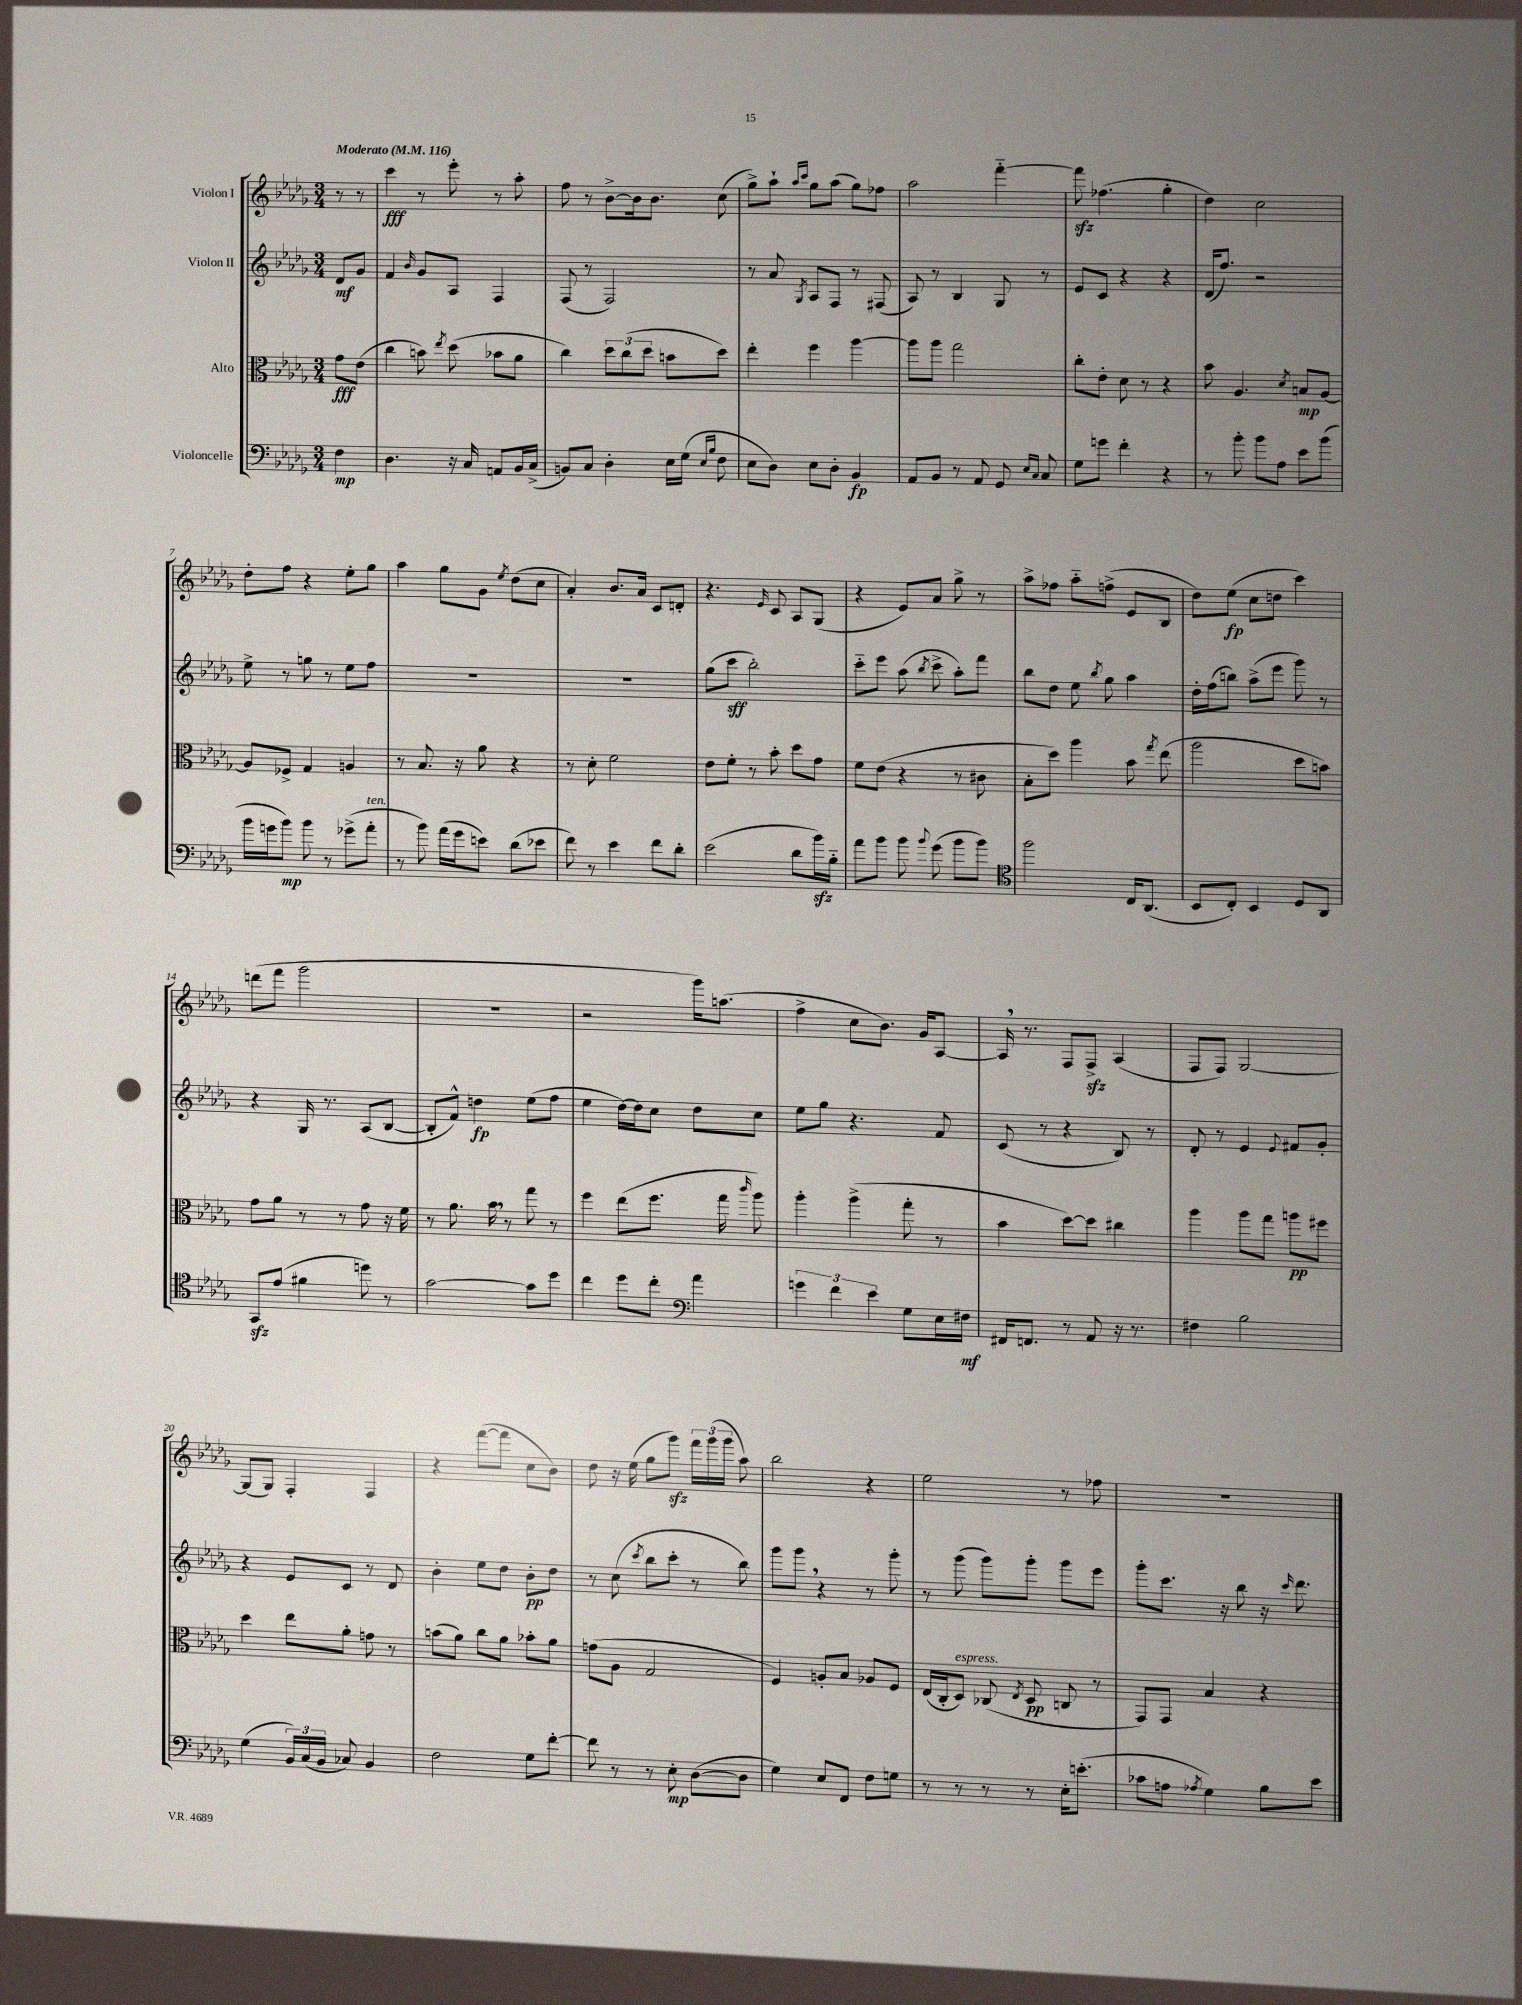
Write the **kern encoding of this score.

**kern	**dynam	**kern	**dynam	**kern	**dynam	**kern	**dynam
*part4	*part4	*part3	*part3	*part2	*part2	*part1	*part1
*staff4	*staff4	*staff3	*staff3	*staff2	*staff2	*staff1	*staff1
*I"Violoncelle	*	*I"Alto	*	*I"Violon II	*	*I"Violon I	*
*clefF4	*	*clefC3	*	*clefG2	*	*clefG2	*
*k[b-e-a-d-g-]	*	*k[b-e-a-d-g-]	*	*k[b-e-a-d-g-]	*	*k[b-e-a-d-g-]	*
*M3/4	*	*M3/4	*	*M3/4	*	*M3/4	*
*MM116	*	*MM116	*	*MM116	*	*MM116	*
=	=	=	=	=	=	=	=
!	!	!	!	!	!	!LO:TX:a:B:t=Moderato	!
4F\	mp	8g-\L	fff	8d-/L	mf	8r	.
.	.	(8e-\J	.	8g-/J	.	8r	.
=1	=1	=1	=1	=1	=1	=1	=1
4.D-\	.	4cc\	.	4f/	.	4ccc\	fff
.	.	.	.	16qqb-/	.	.	.
.	.	8bn\)	.	8g-/L	.	8r	.
.	.	8qee-/	.	.	.	.	.
16r	.	(8dd-\	.	8A-/J	.	8eee-'\	.
16C/	.	.	.	.	.	.	.
8AAn/L	.	8b-X\L	.	4F/	.	8r	.
16BB-/L	.	8a-\J	.	.	.	8aa-'\	.
(16C^/JJ	.	.	.	.	.	.	.
=2	=2	=2	=2	=2	=2	=2	=2
8BBn/L)	.	4cc\)	.	(8F/	.	8ff\	.
8C/J	.	.	.	8r	.	8r	.
4D-'\	.	12dd-\L	.	2F/)	.	[8b-^\L	.
.	.	(12cc\	.	.	.	.	.
.	.	.	.	.	.	16b-\k]	.
.	.	12dd-\J	.	.	.	.	.
.	.	.	.	.	.	8.b-\J	.
16E-\LL	.	8bn\L	.	.	.	.	.
(16G-\JJ	.	.	.	.	.	.	.
16qqE-/LL	.	.	.	.	.	.	.
16qqB-/JJ	.	.	.	.	.	.	.
8F\	.	8dd-\J)	.	.	.	(8cc\	.
=3	=3	=3	=3	=3	=3	=3	=3
8E-\L	.	4ee-'\	.	8r	.	8gg-^\L)	.
8D-\J)	.	.	.	8a-/	.	8aa-`\J	.
.	.	.	.	.	.	16qqaa-/LL	.
.	.	.	.	8qG-/	.	16qqccc/JJ	.
8E-\L	.	4ff\	.	8A-/L	.	8gg-\L	.
8D-'\J	.	.	.	8F/J	.	(8aa-\J	.
4BB-/	fp	[4aa-\	.	8r	.	8gg-\L)	.
.	.	.	.	(8F#X/	.	8ff-X\J	.
=4	=4	=4	=4	=4	=4	=4	=4
8AA-/L	.	8aa-\L]	.	8A-/)	.	2aa-\	.
8BB-/J	.	8aa-\J	.	8r	.	.	.
8r	.	2gg-\	.	4B-/	.	.	.
8AA-/	.	.	.	.	.	.	.
8GG-/	.	.	.	8G-/	.	[4fff\	.
16qqE-/LL	.	.	.	.	.	.	.
16qqC/JJ	.	.	.	.	.	.	.
8C/	.	.	.	8r	.	.	.
=5	=5	=5	=5	=5	=5	=5	=5
8G-\L	.	8cc'\L	.	8e-/L	.	8fffzz\]	.
8gn\J	.	8e-'\J	.	8c/J	.	(4.ff-X\	.
4f'\	.	8d-\	.	4r	.	.	.
.	.	8r	.	.	.	.	.
4r	.	4r	.	4r	.	4gg-'\	.
=6	=6	=6	=6	=6	=6	=6	=6
8r	.	8b-\	.	(16d-/KL	.	4dd-\)	.
.	.	.	.	8.ff/J)	.	.	.
8b-'\	.	4.A-/	.	.	.	.	.
8b-\L	.	.	.	2r	.	2cc\	.
8A-\J	.	.	.	.	.	.	.
.	.	8qd-/	.	.	.	.	.
8e-\L	.	8Bn/L	mp	.	.	.	.
(8b-\J	.	[8A-/J	.	.	.	.	.
!!LO:LB:g=z
=7	=7	=7	=7	=7	=7	=7	=7
16b-\LL	.	8A-/L]	.	8ee-^\	.	8dd-'\L	.
16gn\J	.	.	.	.	.	.	.
8b-\J)	mp	8F-X^/J	.	8r	.	8ff\J	.
8b-\	.	4G-/	.	8ggn\	.	4r	.
8r	.	.	.	8r	.	.	.
(8g-X^\L	.	4An/	.	8ee-\L	.	8ee-'\L	.
!LO:TX:a:i:t=ten.	!	!	!	!	!	!	!
8a-'\J	.	.	.	8ff\J	.	8gg-\J	.
=8	=8	=8	=8	=8	=8	=8	=8
8r	.	8r	.	2.r	.	4aa-\	.
8b-\)	.	8.B-/	.	.	.	.	.
(16a-\LL	.	.	.	.	.	8gg-\L	.
16g-\J	.	16r	.	.	.	.	.
8en\J)	.	8a-\	.	.	.	8g-\J	.
.	.	.	.	.	.	8qee-/	.
(8d-\L	.	4r	.	.	.	(8dd-\L	.
8e-X\J	.	.	.	.	.	8cc\J	.
=9	=9	=9	=9	=9	=9	=9	=9
8f\)	.	8r	.	2.r	.	4a-'/)	.
8r	.	8d-'\	.	.	.	.	.
4e-\	.	2f\	.	.	.	8.b-/L	.
.	.	.	.	.	.	16a-/Jk	.
8f\L	.	.	.	.	.	8c/L	.
8d-'\J	.	.	.	.	.	8dn'/J	.
=10	=10	=10	=10	=10	=10	=10	=10
(2e-\	.	8e-\L	.	(8gg-\L	.	4.r	.
.	.	8f'\J	.	8ccc\J	sff	.	.
.	.	8r	.	2bb-'\)	.	.	.
.	.	.	.	.	.	16qqe-/	.
.	.	8b-'\	.	.	.	8c/	.
8d-\L	.	8dd-\L	.	.	.	8A-/L	.
16b-zz\L)	.	8g-\J	.	.	.	(8G-/J	.
16B-\JJ	.	.	.	.	.	.	.
=11	=11	=11	=11	=11	=11	=11	=11
8a-\L	.	8f\L	.	8ccc\L	.	4r	.
8b-\J	.	(8e-\J	.	8eee-\J	.	.	.
8b-\	.	4r	.	(8aa-\	.	8e-/L)	.
8qqb-/	.	.	.	8qbb-/	.	.	.
(8g-\	.	.	.	8ccc^\	.	8a-/J	.
8b-\L	.	8r	.	8aa-'\L)	.	8gg-^\	.
8b-\J)	.	8c#X\	.	8fff\J	.	8r	.
=12	=12	=12	=12	=12	=12	=12	=12
*clefC4	*	*	*	*	*	*	*
2ff\	.	8B-'\L	.	8bb-\L	.	8aa-^\L	.
.	.	8dd-\J)	.	8dd-\J	.	8ff-X\J	.
.	.	4aa-\	.	8ee-\	.	8aa-\L	.
.	.	.	.	8qbb-/	.	.	.
.	.	.	.	8gg-\	.	(8ffn^\J	.
16C/KL	.	8b-\	.	4aa-\	.	8e-/L	.
(8.AA-/J	.	.	.	.	.	.	.
.	.	8qgg-/	.	.	.	.	.
.	.	(8ee-\	.	.	.	8B-/J	.
=13	=13	=13	=13	=13	=13	=13	=13
8BB-/L	.	2aa-\	.	16dd-'\LL	.	8dd-\L)	.
.	.	.	.	(16ff\J	.	.	.
8C'/J)	.	.	.	8bbn\J)	.	(8ee-\J	fp
4BB-/	.	.	.	(8aa-^\L	.	8cc\L	.
.	.	.	.	8eee-\J	.	8ddn\J	.
8D-/L	.	8dd-\L	.	8ggg-\)	.	4ccc\)	.
8AA-/J	.	8bn\J)	.	8r	.	.	.
!!LO:LB:g=z
=14	=14	=14	=14	=14	=14	=14	=14
8GG-zz/L	.	8g-\L	.	4r	.	(8dddn\L	.
(8e-/J	.	8a-\J	.	.	.	8fff\J	.
4f#X\	.	8r	.	16G-/	.	2ggg-\	.
.	.	.	.	8.r	.	.	.
.	.	8r	.	.	.	.	.
8ddn\)	.	8g-\	.	(8A-/L	.	.	.
8r	.	16r	.	[8B-/J	.	.	.
.	.	16f\	.	.	.	.	.
=15	=15	=15	=15	=15	=15	=15	=15
[2g-\	.	8r	.	8B-'/L]	.	2.r	.
.	.	8.a-\	.	8f^^/J)	.	.	.
.	.	.	.	4ddn\	fp	.	.
.	.	16b-,\	.	.	.	.	.
.	.	8r	.	.	.	.	.
8g-\L]	.	8gg-\	.	(8ee-\L	.	.	.
8dd-\J	.	8r	.	8ff\J	.	.	.
=16	=16	=16	=16	=16	=16	=16	=16
4cc\	.	4ff\	.	4ee-\	.	2r	.
8dd-\L	.	(8ee-\L	.	[16dd-\LL)	.	.	.
.	.	.	.	16dd-\J]	.	.	.
8cc'\J	.	8.ff\J	.	8cc\J	.	.	.
*clefF4	*	*	*	*	*	*	*
4a-\	.	.	.	8dd-\L	.	16ggg-\KL)	.
.	.	16gg-\	.	.	.	(8.aan\J	.
.	.	16qqccc/	.	.	.	.	.
.	.	8aa-\)	.	8cc\J	.	.	.
=17	=17	=17	=17	=17	=17	=17	=17
6gn\	.	4aa-'\	.	8ee-\L	.	4ff^\	.
.	.	.	.	8gg-\J	.	.	.
6f\	.	.	.	.	.	.	.
.	.	(4aa-^\	.	4.r	.	8cc\L	.
6e-\	.	.	.	.	.	.	.
.	.	.	.	.	.	8.b-\J)	.
8G-\L	.	8gg-'\	.	.	.	.	.
.	.	.	.	.	.	16g-/KL	.
16E-\L	.	8r	.	8f/	.	[8A-/J	.
16F#X\JJ	mf	.	.	.	.	.	.
=18	=18	=18	=18	=18	=18	=18	=18
16FF#X/KL	.	4b-\	.	(8c/	.	16A-,/]	.
8.FFn/J	.	.	.	.	.	8.r	.
.	.	.	.	8r	.	.	.
8r	.	[8dd-\L)	.	4r	.	8F/L	.
8AA-/	.	8dd-\J]	.	.	.	8Fzz^/J	.
16r	.	4cc#X\	.	8B-/)	.	(4A-/	.
8.r	.	.	.	.	.	.	.
.	.	.	.	8r	.	.	.
=19	=19	=19	=19	=19	=19	=19	=19
4F#X\	.	4aa-\	.	8d-'/	.	8F/L	.
.	.	.	.	8r	.	8F/J)	.
2B-\	.	8aa-\L	.	4e-/	.	[2G-/	.
.	.	8gg-\J	.	.	.	.	.
.	.	.	.	8qqe-/	.	.	.
.	.	8aan\L	pp	8f#X/L	.	.	.
.	.	8ff#X\J	.	8g-'/J	.	.	.
!!LO:LB:g=z
=20	=20	=20	=20	=20	=20	=20	=20
(4G-\	.	4dd-\	.	4r	.	(8G-/L]	.
.	.	.	.	.	.	8G-/J)	.
24BB-/LL)	.	8ee-\L	.	8e-/L	.	4F'/	.
(24C/	.	.	.	.	.	.	.
24BB-/JJ	.	.	.	.	.	.	.
8C-X/)	.	8a-'\J	.	8c/J	.	.	.
4BB-/	.	8gn\	.	8r	.	4F/	.
.	.	8r	.	8d-/	.	.	.
=21	=21	=21	=21	=21	=21	=21	=21
2F\	.	(8bn\L	.	4b-'\	.	4r	.
.	.	8a-\J)	.	.	.	.	.
.	.	8cc\L	.	8ee-\L	.	([8fff\L	.
.	.	8a-\J	.	8dd-\J	.	8fff\J]	.
8G-\L	.	8b-X'\L	.	8b-'\L	pp	8cc\L	.
[8f'\J	.	8a-\J	.	8dd-\J	.	8b-\J)	.
=22	=22	=22	=22	=22	=22	=22	=22
8f\]	.	(8gn\L	.	8r	.	8dd-\	.
8r	.	8A-\J	.	(8cc\	.	16r	.
.	.	.	.	.	.	(16ee-\	.
.	.	.	.	8qccc/	.	.	.
8r	.	2G-/	.	8bb-\L	.	8gg-\L	.
8E-'\	mp	.	.	8ccc'\J	.	8ggg-zz\J)	.
([8D-\L	.	.	.	8r	.	24fff\LL	.
.	.	.	.	.	.	(24ggg-\	.
.	.	.	.	.	.	24ggg-\JJ	.
8D-\J]	.	.	.	8bb-\)	.	8aa-\)	.
=23	=23	=23	=23	=23	=23	=23	=23
4G-\)	.	4F/)	.	8ggg-\L	.	2bb-\	.
.	.	.	.	8ggg-,\J	.	.	.
8E-/L	.	8An'/L	.	4r	.	.	.
8FF/J	.	8B-/J	.	.	.	.	.
8F\L	.	8A-X/L	.	8r	.	4r	.
8Gn\J	.	8F/J	.	8ggg-'\	.	.	.
=24	=24	=24	=24	=24	=24	=24	=24
8r	.	(16E-/LL	.	8r	.	2ee-\	.
.	.	16C'/J	.	.	.	.	.
!	!	!LO:TX:a:i:t=espress.	!	!	!	!	!
8r	.	8D-/J)	.	(8ggg-\	.	.	.
8r	.	(8C-X/	.	8ggg-\L)	.	.	.
.	.	8qE-/	.	.	.	.	.
8r	.	8D-/	pp	8ggg-'\J	.	.	.
16E-'\KL	.	8Cn/	.	8ggg-\L	.	8r	.
(8.en'\J	.	.	.	.	.	.	.
.	.	8r	.	8eee-\J	.	8ff-X\	.
=25	=25	=25	=25	=25	=25	=25	=25
8c-X\L	.	8GG-/L)	.	8ggg-'\L	.	2.r	.
8An\J	.	8GG-/J	.	8.ccc\J	.	.	.
8qA-X/	.	.	.	.	.	.	.
4G-\)	.	4B-/	.	.	.	.	.
.	.	.	.	16r	.	.	.
.	.	.	.	8bb-\	.	.	.
8B-\L	.	4r	.	16r	.	.	.
.	.	.	.	16qqccc/	.	.	.
.	.	.	.	8.ddd-\	.	.	.
8e-\J	.	.	.	.	.	.	.
==	==	==	==	==	==	==	==
*-	*-	*-	*-	*-	*-	*-	*-
